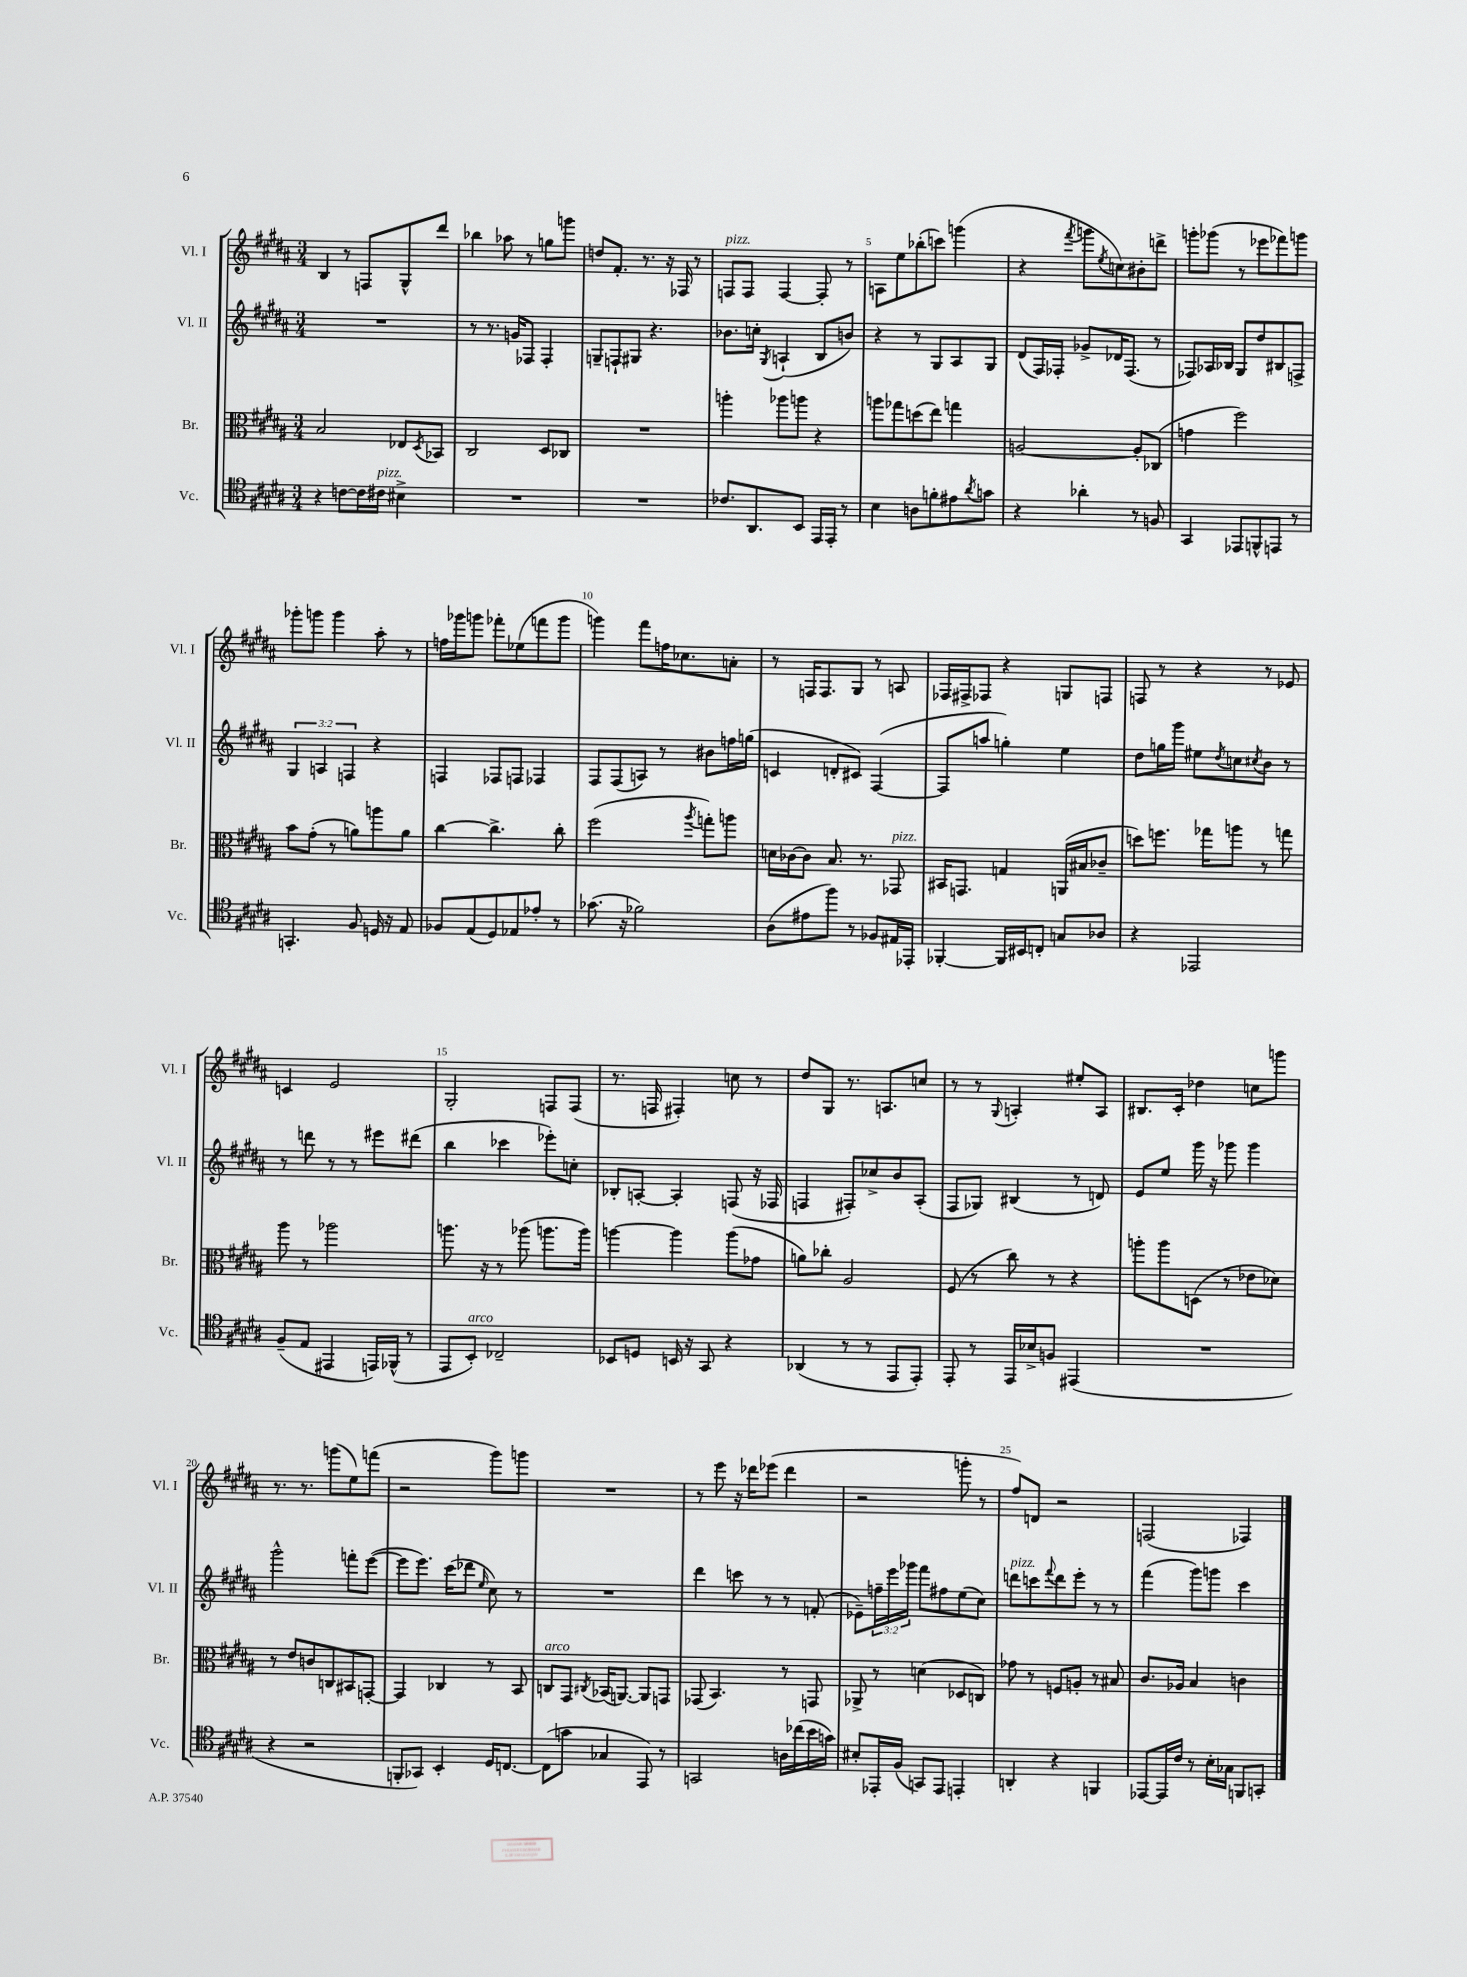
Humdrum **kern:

**kern	**kern	**kern	**kern
*staff4	*staff3	*staff2	*staff1
*clefC4	*clefC3	*clefG2	*clefG2
*k[f#c#g#d#a#]	*k[f#c#g#d#a#]	*k[f#c#g#d#a#]	*k[f#c#g#d#a#]
*M3/4	*M3/4	*M3/4	*M3/4
4r	2B	2.r	4B
[8c	.	.	8r
16c]	.	.	8F
16c#	.	.	.
4B#^	8E-	.	8G#^^
.	8qD#	.	.
.	8BB-	.	8ddd#
=	=	=	=
2.r	2C#	8r	4bb-
.	.	8.r	.
.	.	.	8aa-
.	.	16g	.
.	.	8F-	8r
.	8D#	4F-'	8gg
.	8C-	.	8ggg
=	=	=	=
2.r	2.r	8G~	8dd
.	.	8F`	8.f#'
.	.	8G#	.
.	.	.	8.r
.	.	4.r	.
.	.	.	16r
.	.	.	16F-
.	.	.	8r
=	=	=	=
8.c-	4aa'	8.b-	8F
.	.	.	8F
8.AA#	.	16cc'	.
.	.	8qG#	.
.	8aa-	(4A`	[4F
8BB	8aa	.	.
16EE	4r	8B	8F']
16EE'	.	.	.
8r	.	8b)	8r
=	=	=	=
4B	8aa	4r	8A
.	8gg-	.	8ee
8A	(8dd	8r	(8bb-'
8f'	8ee)	8G#	8ccc)
8e#	4gg	8A#	(4ggg
8qa#	.	.	.
8g	.	8G#	.
=	=	=	=
4r	[2A	(8d#	4r
.	.	16F#)	.
.	.	16F-'	.
.	.	.	8qfff#
4a-'	.	8g-^	8ggg
.	.	.	8qee
.	.	16d-	8cc)
.	.	(8.F-	.
8r	8A']	.	8b#'
8F	(8C-	8r	8ddd^
=	=	=	=
4GG#	4g	8F-)	8ggg'
.	.	16A-	(8ggg-
.	.	16B-	.
8EE-	2ff#)	8G#	8r
8FF^^	.	8dd#	8eee-
8EE	.	8B#	8fff-)
8r	.	8F^	8ggg
=	=	=	=
4.GG'	8b	6G#	8ggg-'
.	(8g#'	.	8ggg
.	.	6A	.
.	8r	.	4ggg
.	.	6F	.
8F#	8a)	.	.
16D	8aa	4r	8aa#'
16r	.	.	.
8E	8a	.	8r
=	=	=	=
8F-	[4cc#	4F	16ff
.	.	.	16ggg-
(8E	.	.	8ggg
8D#)	4.cc#^]	8F-	8fff-'
8E-	.	8F	(8ee-
8e-'	.	4F-	8fff
8r	8cc#'	.	8ggg
=	=	=	=
(8.g-	(2ff#	8F#	4ggg)
.	.	(8F#	.
16r	.	.	.
2f-)	.	8A)	8fff#
.	.	8r	16ff
.	.	.	8.cc-
.	8qaa#	.	.
.	8gg')	8b#	.
.	8aa	16ff	8a'
.	.	(16gg	.
=	=	=	=
(8A#	16d	4c	8r
.	[16c-	.	.
8e#	8c-]	.	16F
.	.	.	8.F
8ff#)	8.B	8d'	.
8r	.	8c#)	8G#
.	8.r	.	.
8F-	.	([4F#	8r
16E#	8GG-	.	8A
16EE-'	.	.	.
=	=	=	=
[4FF-'	16BB#	8F#]	16F-
.	8.GG	.	16F#^
.	.	8aa	8F-
16FF-]	4G	4gg')	4r
16BB#	.	.	.
8C'	.	.	.
8G	(16AA	4ee	8G
.	16B#	.	.
8A-	8c-~	.	8F
=	=	=	=
4r	8dd)	8dd#	8F
.	8.ff	16gg	8r
.	.	16ggg#	.
2EE-	.	8ee#	4r
.	16gg-	.	.
.	.	8qdd#	.
.	8aa	8cc	.
.	.	8qcc#	.
.	8r	8b	8r
.	8gg	8r	8e-
=	=	=	=
(8F#~	8aa#	8r	4c
8E	8r	8ddd	.
4EE#	2aa-	8r	2e
.	.	8r	.
16EE)	.	8eee#	.
(16FF-^^	.	.	.
8r	.	(8ddd#	.
=	=	=	=
8EE	8.aa	4bb	2G#'
8BB')	.	.	.
.	16r	.	.
2C-~	8r	4ccc-	.
.	(8aa-	.	.
.	8.aa	8eee-')	8F
.	.	8cc'	(8F
.	16aa)	.	.
=	=	=	=
8BB-	[4aa	8B-'	8.r
8D	.	[8A'	.
.	.	.	16F
16BB	4aa]	4A']	4F#')
16r	.	.	.
8GG#	.	.	.
4r	(8aa	(8F	8cc
.	8g-	16r	8r
.	.	16F-	.
=	=	=	=
(4AA-	8a)	4F	8dd#
.	8cc-'	.	8G#
8r	2A#	8F#')	8.r
8r	.	8cc-^	.
.	.	.	8.A
8EE	.	8b	.
8EE')	.	(8A#'	8cc
=	=	=	=
8EE'	(8F#	8F#	8r
8r	8r	8G-)	8r
.	.	.	8qqG#
16EE	8cc#)	(4B#	4A'
16B-^	.	.	.
8F	8r	.	.
(4EE#	4r	8r	8ee#'
.	.	8d)	8A
=	=	=	=
2.r	8aa'	8e	8.B#
.	8aa	8ee	.
.	.	.	16c#'
.	(8D	16ggg#	4dd-
.	.	16r	.
.	8r	8ggg-	.
.	8e-	4ggg-	8cc
.	8d-)	.	8ggg
=	=	=	=
4r	8r	2ggg#^^	8.r
.	8e	.	.
.	.	.	8.r
2r	8c	.	.
.	8C	.	(8ggg
.	8BB#	8fff'	8ee)
.	[8GG'	([8eee	(8fff
=	=	=	=
8FF'	4GG]	8eee]	2r
8GG-)	.	8.eee)	.
4BB'	4C-	.	.
.	.	(16ccc#	.
.	.	8ddd-	.
.	.	16qqee	.
16D#	8r	8cc#)	8ggg#)
[8.C	.	.	.
.	8BB	8r	8ggg
=	=	=	=
(8C]	8C	2.r	2.r
8g	8GG#	.	.
.	8qC#	.	.
4G-	(16BB-	.	.
.	[8.AA)	.	.
8EE)	8AA]	.	.
8r	8GG	.	.
=	=	=	=
2GG	(8GG-	4ddd#	8r
.	4.BB)	.	8eee
.	.	8ccc	16r
.	.	.	16ddd-
.	.	8r	(8eee-
16A	8r	8r	4ddd-
(16cc-	.	.	.
16b	8GG	(8f'	.
16g)	.	.	.
=	=	=	=
8B#'	8AA-^	8e-~)	2r
16EE-'	8r	24ff~	.
.	.	24eee	.
(16F#	.	.	.
.	.	24ggg-	.
8GG)	(4d	8fff#	.
8EE-	.	8ff#	.
4EE'	8D-	(8ee	8ggg'
.	8C)	8cc#)	8r
=	=	=	=
4AA'	8g-	8ddd	8ff#)
.	8r	8ccc	8d
.	.	8qqfff#	.
4r	8F	8ddd	2r
.	8A'	8eee'	.
4FF	8r	8r	.
.	8B#	8r	.
=	=	=	=
[8EE-	8.c#	(4fff#	(2F
16EE-]	.	.	.
16c#	16A-	.	.
8r	4B	8ggg#)	.
16B'	.	8ggg	.
16G-	.	.	.
8FF	4c	4ccc#	4F-)
8GG'	.	.	.
==	==	==	==
*-	*-	*-	*-
